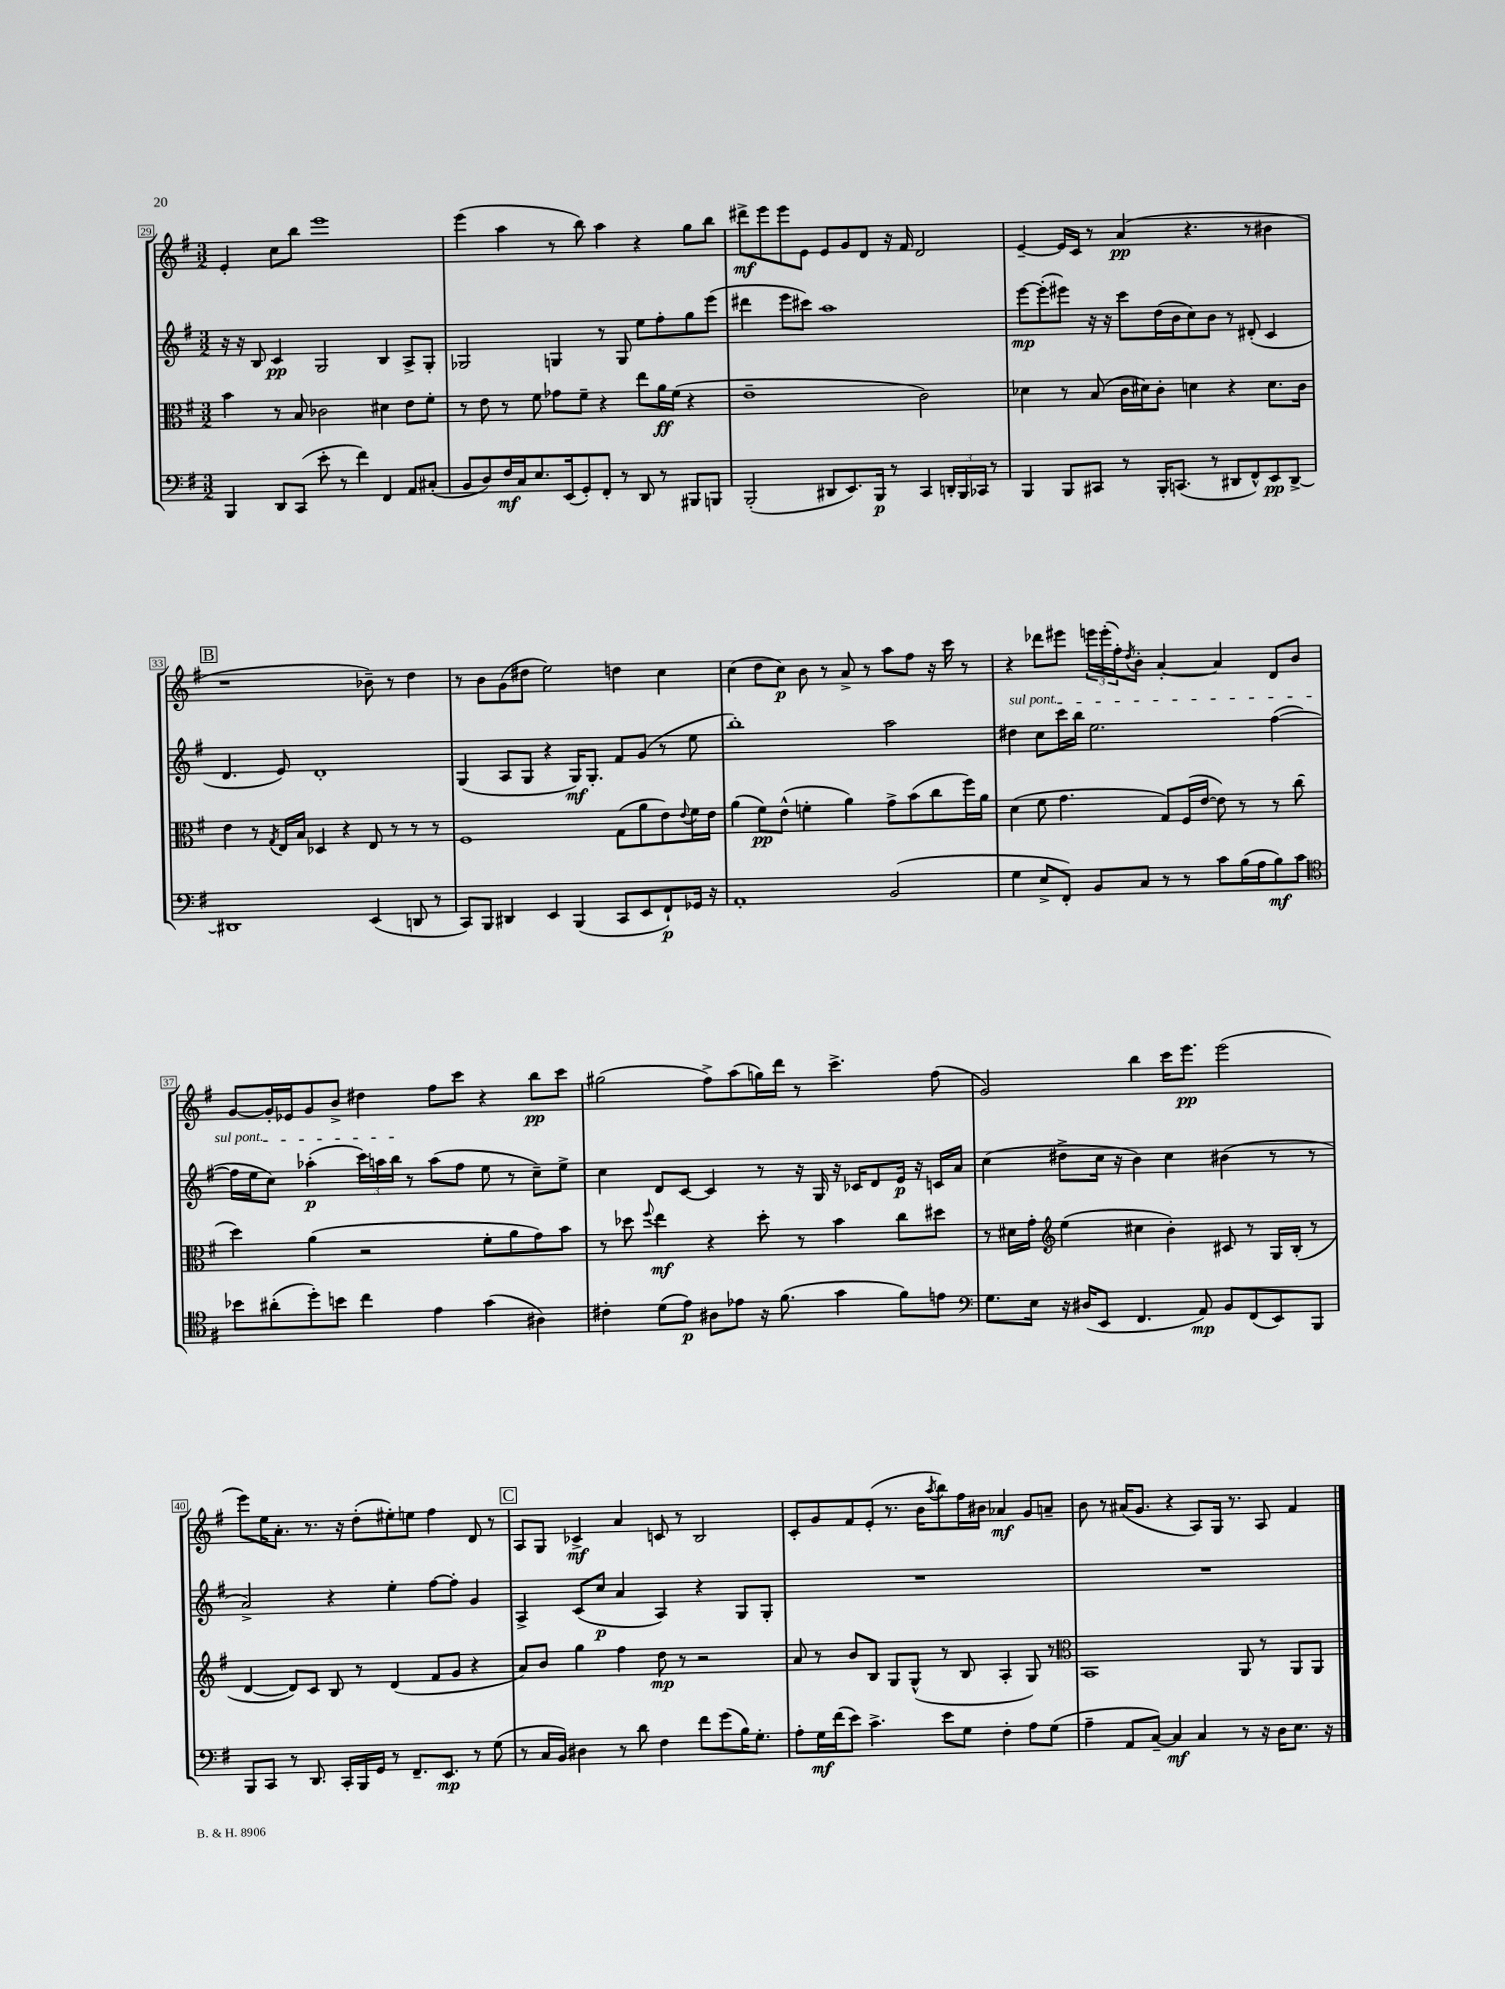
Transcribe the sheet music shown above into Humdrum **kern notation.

**kern	**kern	**kern	**kern
*staff4	*staff3	*staff2	*staff1
*clefF4	*clefC3	*clefG2	*clefG2
*k[f#]	*k[f#]	*k[f#]	*k[f#]
*M3/2	*M3/2	*M3/2	*M3/2
4BBB/	4b\	16r	4e'/
.	.	16r	.
.	.	8B/	.
8DD/L	8r	4c/	8cc\L
(8CC/J	8B/	.	8bb\J
8e'\	2c-\	2G/	1eee
8r	.	.	.
4f#\)	.	.	.
4FF#/	4d#\	4B/	.
8AA/L	8e\L	8A^/L	.
(8C#'/J	8f#'\J	8G'/J	.
=	=	=	=
8BB/L	8r	2G-/	(4eee\
8D/)	8e\	.	.
16F#/L	8r	.	4aa\
16C/J	.	.	.
8.E/	8f#\	.	.
.	8g-\L	4G/	8r
(16EE/k	.	.	.
8GG'/)	8f#~\J	.	8bb\)
8FF#'/J	4r	8r	4aa\
8r	.	8G/	.
8DD/	8ee\L	8ee\L	4r
8r	16a\L	8ff#'\	.
.	(16f#\JJ	.	.
8BBB#/L	4r	8gg\	8gg\L
8BBB/J	.	(8eee\J	8bb\J
=	=	=	=
(2BBB'/	1e~	4ddd#\	8ddd#^\L
.	.	.	8eee\
.	.	8eee\L	8eee\
.	.	8ccc#\J)	8e\J
8DD#/L	.	1aa	8e/L
8.EE/)	.	.	8g/
.	.	.	8d/J
16BBB/Jk	.	.	.
8r	.	.	16r
.	.	.	16f#/
4CC/	2c\)	.	2d/
24DD'/LL	.	.	.
24BBB/	.	.	.
24CC-/JJ	.	.	.
8r	.	.	.
=	=	=	=
4BBB/	4d-\	[8eee\L	[4e~/
.	.	(8eee'\]	.
8BBB/L	8r	8eee#\J)	16e/]LL
.	.	.	16c/JJ
8CC#/J	(8B/	16r	8r
.	.	16r	.
8r	16c\LL	8ccc\L	(4a/
.	16d#\J)	.	.
16BBB'/LK	8c'\J	(16dd\L	.
(8.CC/J	.	16b\J	.
.	4d\	8cc\)	4.r
8r	.	8b\J	.
8DD#/L	4r	8r	.
8FF#^^/)	.	(8d#'/	8r
8EE/	8.d\L	4c/	4b#\
[8DD#^/J	.	.	.
.	16c\Jk	.	.
=	=	=	=
1DD#]	4e\	4.d/	1r
.	8r	.	.
.	8qG/	.	.
.	16E/LL	8e/)	.
.	16B/JJ	.	.
.	4D-/	1d'	.
.	4r	.	.
(4EE/	8E/	.	8b-~\)
.	8r	.	8r
8DD/	8r	.	4dd\
8r	8r	.	.
=	=	=	=
8CC/L)	1F#	(4G/	8r
8BBB/J	.	.	8b\L
4DD#/	.	8A/L	(8g\
.	.	8G/J	8dd#\J
4EE/	.	4r	2ee\)
(4BBB/	.	16G/LK)	.
.	.	8.G'/J	.
8CC/L	(8G\L	8f#/L	4dd\
8EE/	8a\	(8g/J	.
8FF#`/)	8e\)	8r	4cc\
.	8qqe/	.	.
16GG-/Jk	16f#\L	8ee\	.
16r	16e\JJ	.	.
=	=	=	=
1AA'	(4a\	1bb')	(4cc\
.	8f#\L)	.	8dd\L
.	(8e^^\J	.	8cc\J)
.	4f'\	.	8b\
.	.	.	8r
.	4a\)	.	8a^/
.	.	.	8r
(2BB/	8g^\L	2aa\	8aa\L
.	(8b\	.	8ff#\J
.	8cc\	.	16r
.	.	.	16ccc\
.	16ff#\L)	.	8r
.	16a\JJ	.	.
=	=	=	=
4G\	(4d\	4dd#\	4r
8E^/L	8f#\	8cc\L	8ddd-\L
8FF#'/J)	4.g\	16ccc\L	8eee#\J
.	.	16bb\JJ	.
8BB/L	.	2.ee\	24eee\LL
.	.	.	(24eee'\
.	.	.	24ff#'\J)
.	.	.	8qdd/
8C/J	.	.	8b'\J
8r	8G/L)	.	[4a'/
8r	(16F#/L	.	.
.	[16e/JJ	.	.
8c\L	8e\])	.	4a/]
(16B\L	8r	.	.
16A\J	.	.	.
8B\)	8r	([4ff#\	8d/L
8c\J	(8cc\	.	8b/J
=	=	=	=
*clefC4	*	*	*
8b-\L	4dd\)	16ff#\]LL	[8g/L
.	.	16ee\J	.
(8a#'\	.	8cc\J)	16g'/]L
.	.	.	16e-/J
8dd'\)	(4a\	(4aa-'\	8g/
8b\J	.	.	8b^/J
4cc\	2r	24ccc\LL)	4dd#\
.	.	24aa\	.
.	.	24bb\JJ	.
.	.	8r	.
4e\	.	(8aa\L	8ff#\L
.	.	8ff#\J	8ccc\J
(4g\	8f#'\L	8ee\	4r
.	8a\	8r	.
4A#\)	8g\)	8cc~\L)	8bb\L
.	8b\J	8ee^\J	8ccc\J
=	=	=	=
4c#'\	8r	4cc\	(2gg#\
.	8dd-\	.	.
.	8qqff#/	.	.
(8d\L	4ee\	8d/L	.
8e\J)	.	[8c/J	.
8A#\L	4r	4c/]	8ff#^\L)
8e-\J	.	.	(8aa\
16r	8dd-'\	8r	16gg\L)
(8.f#\	.	.	16ddd\JJ
.	8r	16r	8r
.	.	16G/	.
4g\	4b\	16r	4.ccc^\
.	.	16c-/LK	.
.	.	8d/	.
8f#\L)	8cc\L	16e/Jk	.
.	.	16r	.
8e\J	8dd#\J	16c/LL	(8ff#\
.	.	16a/JJ	.
=	=	=	=
*clefF4	*	*	*
8.G\L	8r	(4cc\	2g/)
.	16d#\LL	.	.
16E\Jk	16g'\JJ	.	.
*	*clefG2	*	*
16r	(4ee\	8dd#^\L	.
(16D#/LK	.	.	.
8EE/J	.	16cc\Jk	.
.	.	16r	.
4.FF#/	4cc#\	4b\)	4bb\
.	4b'\)	4cc\	16ccc\LK
.	.	.	8.eee\J
8AA/)	.	.	.
8BB/L	8c#/	(4b#\	(2eee\
(8FF#/	8r	.	.
8EE/)	16G/LL	8r	.
.	(16B'/JJ	.	.
8BBB/J	8r	8r	.
=	=	=	=
8BBB/L	[4d/	2a^/)	8eee\L)
8CC/J	.	.	16ee\K
.	.	.	8.a'\J
8r	8d/]L)	.	.
8.DD/	8c/J	.	8.r
.	8B/	4r	.
16CC'/LL	.	.	16r
16BBB/	8r	.	(8dd'\L
16GG/JJ	.	.	.
8r	(4d/	4ee'\	8ee#'\)
8.FF#~/L	.	.	8ee\J
.	8f#/L	[8ff#\L	4ff#\
8.EE/J	.	.	.
.	8g/J	8ff#'\]J	.
8r	4r	4g/	8d/
(8G\	.	.	8r
=	=	=	=
8r	8a/L)	4A^/	8A/L
16C/LL	8b/J	.	8G/J
16BB/JJ)	.	.	.
4D#\	4gg\	(8c/L	4c-^/
.	.	8cc/J	.
8r	4ff#\	4a/	4a/
8d\	.	.	.
4F#\	8dd\	4A/)	8c/
.	8r	.	8r
8f#\L	2r	4r	2B/
(8g\	.	.	.
16B\K)	.	8G/L	.
8.G'\J	.	.	.
.	.	8G'/J	.
=	=	=	=
8A'\L	8a/	1.r	8c'/L
16G\L	8r	.	8g/
(16f#\J	.	.	.
8e\J)	8b/L	.	8f#/
4.c^\	8B/J	.	(8e'/J
.	8G/L	.	8.r
.	(8G^^/J	.	.
.	.	.	16b\LK
.	.	.	8qaa/
8e\L	8r	.	8bb\)
8G\J	8B/	.	16ff#\L
.	.	.	16b#\JJ
4F#'\	4A'/	.	4a-/
8A\L	8G/)	.	8g/L
(8G\J	8r	.	8a~/J
=	=	=	=
*	*clefC3	*	*
4A~\	1BB	1.r	8b\
.	.	.	8r
8AA/L	.	.	(16a#/LK
.	.	.	8.g/J
[8C~/J)	.	.	.
4C/]	.	.	4r
4C/	.	.	8A/L)
.	.	.	16G/Jk
.	.	.	8.r
8r	8AA/	.	.
16r	8r	.	8A/
16D\LK	.	.	.
8.E\J	8AA/L	.	4f#/
.	8AA/J	.	.
16r	.	.	.
==	==	==	==
*-	*-	*-	*-
